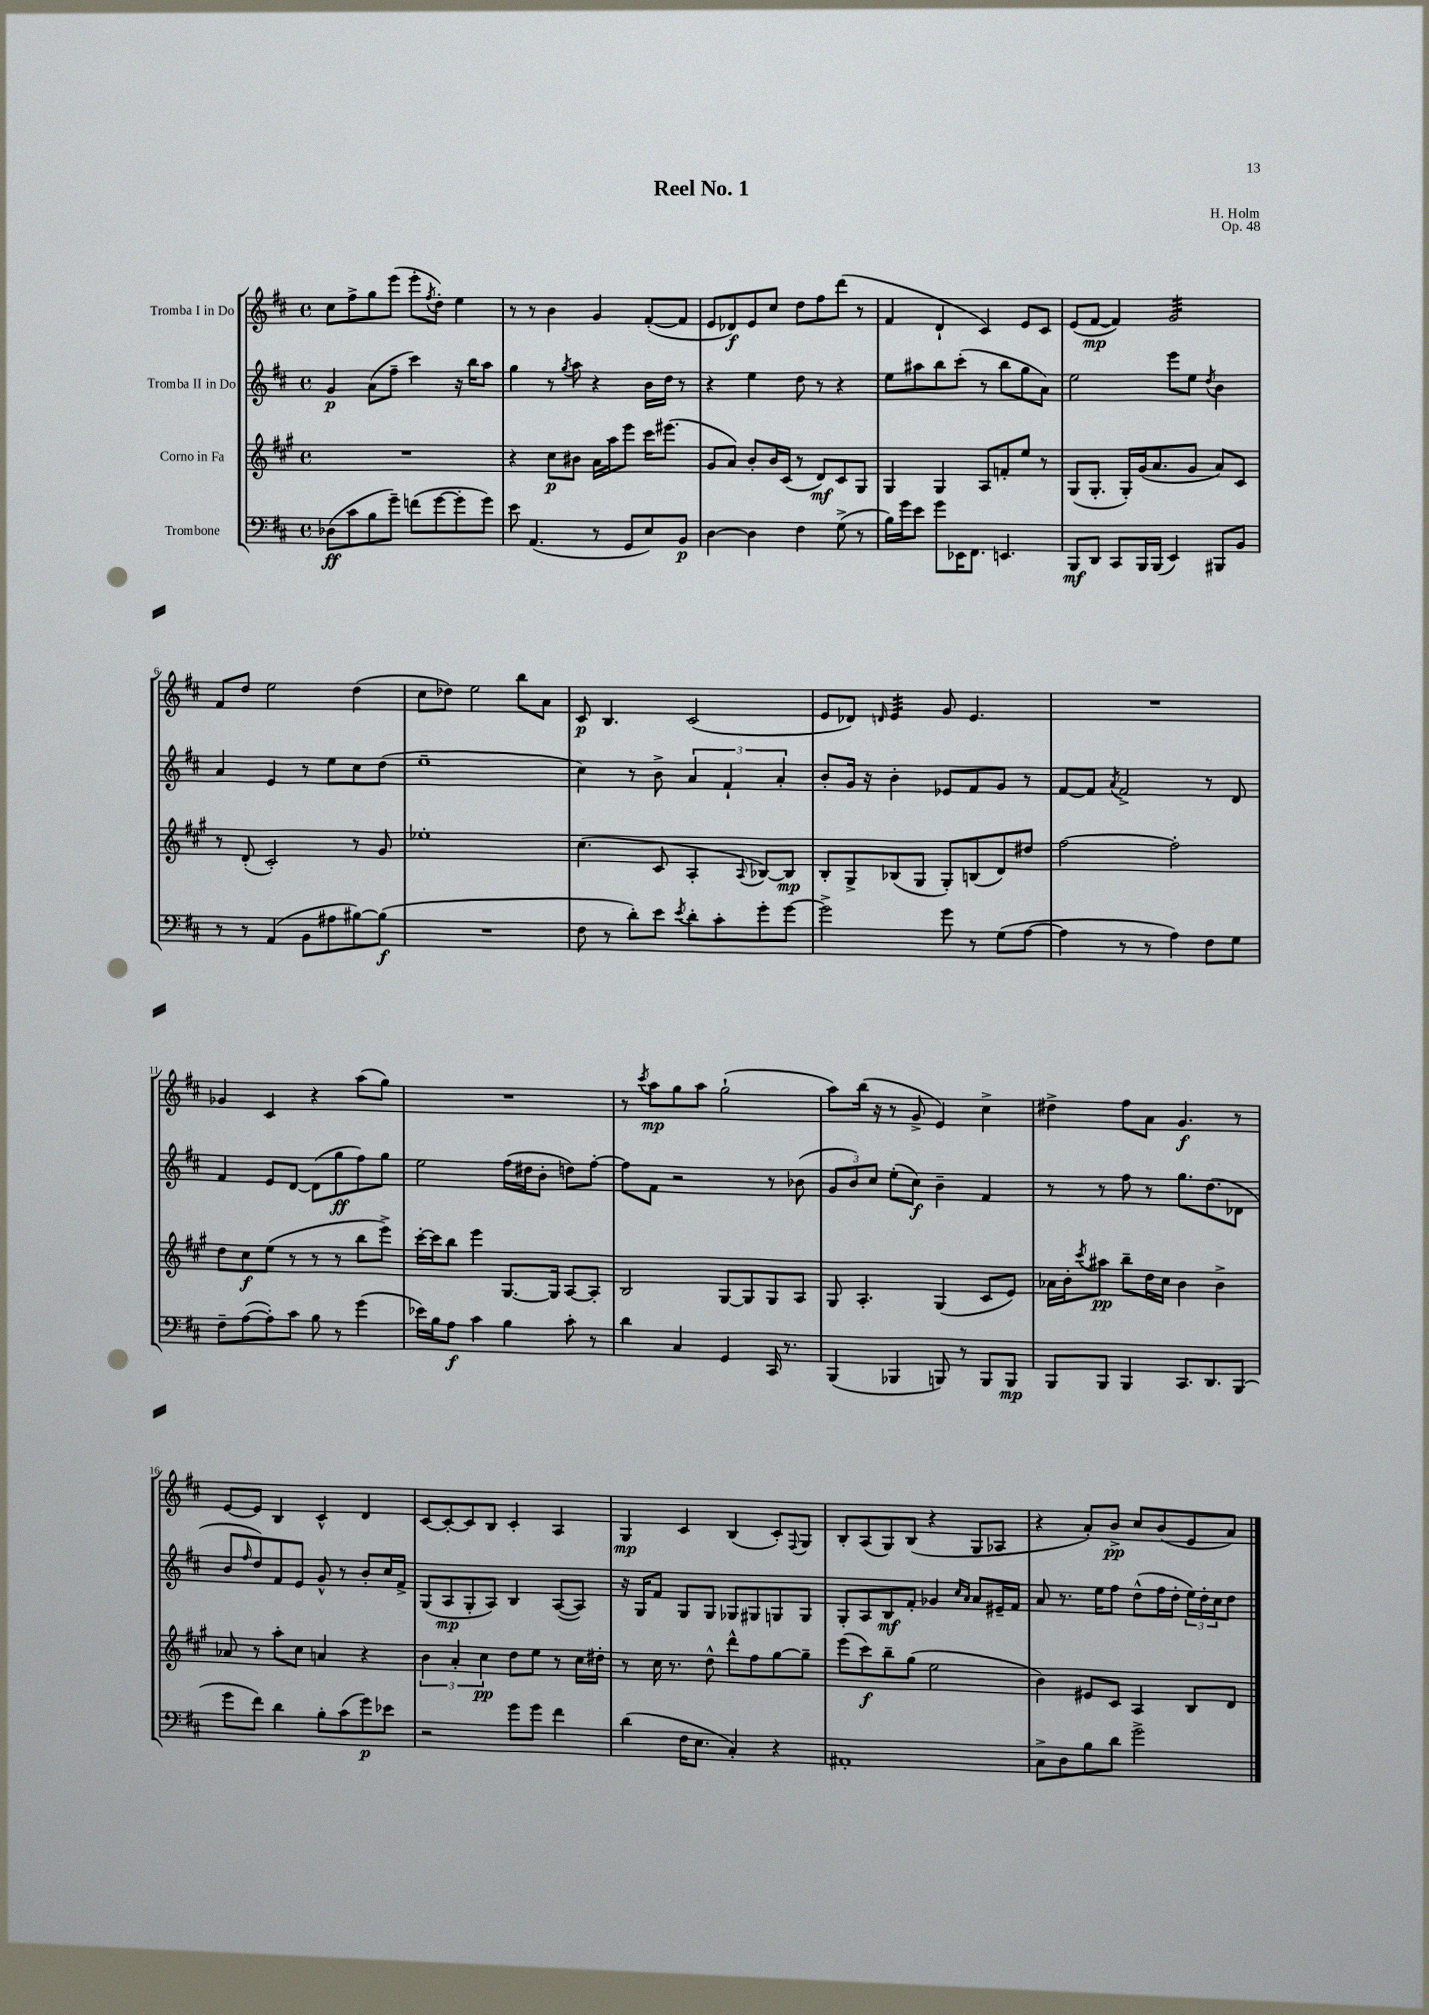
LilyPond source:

\header { title = "Reel No. 1" composer = "H. Holm" opus = "Op. 48" }
<<
\new StaffGroup <<
\new Staff = "s0" \with { instrumentName = "Tromba I in Do" } {
    \clef treble \key d \major \defaultTimeSignature \time 4/4
    cis''8 fis''8-> g''8 e'''8( e'''8-. \acciaccatura { fis''8 } d''8-.) e''4 |
    r8 r8 b'4 g'4 fis'8~-.( fis'8 |
    e'8 des'8\f) e'8 cis''8 d''8 fis''8 d'''8( r8 |
    fis'4 d'4-! cis'4) e'8 cis'8 |
    e'8( fis'8~\mp fis'4) g'2:32 |
    fis'8 d''8 e''2 d''4( |
    cis''8 des''8) e''2 b''8 a'8 |
    cis'8\p b4. cis'2( |
    e'8 des'8) \grace { d'16 } e'4:32 g'8 e'4. |
    R1 |
    ges'4 cis'4 r4 a''8( g''8) |
    R1 |
    r8 \acciaccatura { cis'''8 } a''8\mp g''8 a''8 g''2-!( |
    a''8) b''16( r16 r8 g'8-> e'4) cis''4-> |
    dis''4-> fis''8 a'8 g'4.\f r8 |
    e'8~ e'8 b4 cis'4-^ d'4 |
    cis'8~ cis'8~-. cis'8 b8 cis'4-. a4 |
    g4\mp cis'4 b4( cis'8-.) \appoggiatura { fis8 } g8 |
    b8-. a8( g8) b8( r4 g8 aes8 |
    r4 a'8-.) b'8->\pp cis''8 b'8( e'8 a'8) \bar "|." |
}
\new Staff = "s1" \with { instrumentName = "Tromba II in Do" } {
    \clef treble \key d \major \defaultTimeSignature \time 4/4
    g'4\p a'8( fis''8-- cis'''4) r16 b''16 a''8 |
    g''4 r8 \acciaccatura { g''8 } a''8 r4 b'16 d''16 r8 |
    r4 e''4 d''8 r8 r4 |
    e''8 ais''8 b''8 cis'''8-.( r8 b''8 g''8 a'8) |
    e''2 e'''8 e''8 \acciaccatura { d''8 } b'4 |
    a'4 e'4 r8 e''8 cis''8 d''8( |
    e''1-- |
    cis''4) r8 b'8-> \tuplet 3/2 { a'4 fis'4-! a'4-. } |
    b'8-. g'16 r16 b'4-. ees'8 fis'8 g'8 r8 |
    fis'8~ fis'8 \acciaccatura { a'8 } fis'2-> r8 d'8 |
    fis'4 e'8 d'8~ d'8( g''8\ff fis''8) g''8 |
    e''2 fis''16( dis''16 b'8-. d''8) fis''8~-. |
    fis''8 fis'8 r2 r8 bes'8( |
    \tuplet 3/2 { g'8 b'8) cis''8 } e''8-.( cis''8\f) b'4-- fis'4 |
    r8 r8 fis''8 r8 g''8. d''8.( des'8 |
    b'8 \grace { fis''16 } d''8) fis'8 e'8 g'8-^ r8 b'8-. cis''16 fis'16-> |
    g8( a8\mp g8-. a8) b4 a8~( a8) |
    r16 g16 fis'8 g8 g8 ges8 gis8 g8 g8 |
    g8-. a8 b8\mf fis'8-. ges'4 \grace { cis''16 a'16 } a'8 eis'16-- fis'16 |
    a'8 r8. e''16 fis''8 d''8-^( fis''16 d''16-. \tuplet 3/2 { e''16) d''16-. cis''16 } d''8 \bar "|." |
}
\new Staff = "s2" \with { instrumentName = "Corno in Fa" } {
    \clef treble \key a \major \defaultTimeSignature \time 4/4
    R1 |
    r4 cis''8\p bis'8 a'16 a''16 e'''8 cis'''16 eis'''8.( |
    gis'8 a'8) b'8-. b'16 cis'16( r8 d'8\mf) cis'8 gis8 |
    gis4 gis4 a8 f'8-. e''8 r8 |
    gis8( gis8.-. gis16-.) gis'16( a'8. gis'8 a'8) cis'8 |
    r8 d'8-.( cis'2-.) r8 gis'8 |
    ees''1-. |
    cis''4.( cis'8 a4-. \appoggiatura { a8 } bes8~) bes8\mp |
    b8-. gis8-> bes8( gis8 gis8-.) b8( d'8) dis''8 |
    fis''2~ fis''2-. |
    d''8 cis''8\f e''8( r8 r8 r8 b''8 e'''8->) |
    cis'''16~-. cis'''16 b''8 e'''4 gis8.~ gis16 a8~ a8-. |
    b2 gis8~ gis8 gis8 a8 |
    gis8 a4.-. gis4( cis'8 e'8) |
    aes'16 b'16-. \acciaccatura { cis'''8 } ais''8\pp b''8-- d''16 cis''16 b'4 b'4-> |
    aes'8 r8 a''8-. cis''8 a'4 r4 |
    \tuplet 3/2 { b'4 a'4-. cis''4\pp } d''8 e''8 r8 cis''16 dis''16-. |
    r8 cis''16 r8. d''8-^ d'''8-^ fis''8 gis''8~ gis''8-- |
    e'''8( cis'''8\f) b''8-- gis''8( e''2 |
    b'4) eis'8 cis'8 a4 b8 d'8 \bar "|." |
}
\new Staff = "s3" \with { instrumentName = "Trombone" } {
    \clef bass \key d \major \defaultTimeSignature \time 4/4
    des8\ff( cis'8 b8 g'8--) f'8( g'8~ g'8-. g'8) |
    e'8 a,4.( r8 g,8 e8) b,8\p |
    d4~ d4 fis4 g8->( r8 |
    b16) g'16 e'8 g'8 ees,16 fis,8. e,4. |
    b,,8\mf d,8 cis,8 b,,16 b,,16( e,4) bis,,8 b,8 |
    r8 r8 a,4( b,8 ais8 bis8~) bis8\f( |
    R1 |
    fis8 r8 d'8-.) e'8 \acciaccatura { e'8 } d'8-. cis'8-. g'8-. g'8~ |
    g'2-> g'8 r8 g8( a8~ |
    a4 r8 r8 a4) fis8 g8 |
    fis8-- a8~( a8-.) cis'8 b8 r8 g'4( |
    ees'16) b16 a8\f cis'4 b4 cis'8-. r8 |
    d'4 cis4 g,4 cis,16 r8. |
    b,,4( bes,,4 b,,8) r8 b,,8 b,,8\mp |
    b,,8 b,,8 b,,4 cis,8. d,8. b,,8( |
    g'8 fis'8) d'4 b8-. cis'8( g'8\p) ees'8 |
    r2 g'8 g'8 fis'4 |
    d'4( fis16 e8. cis4-.) r4 |
    ais,1-. |
    cis8-> d8 b8 d'8 g'2-> \bar "|." |
}
>>
>>
